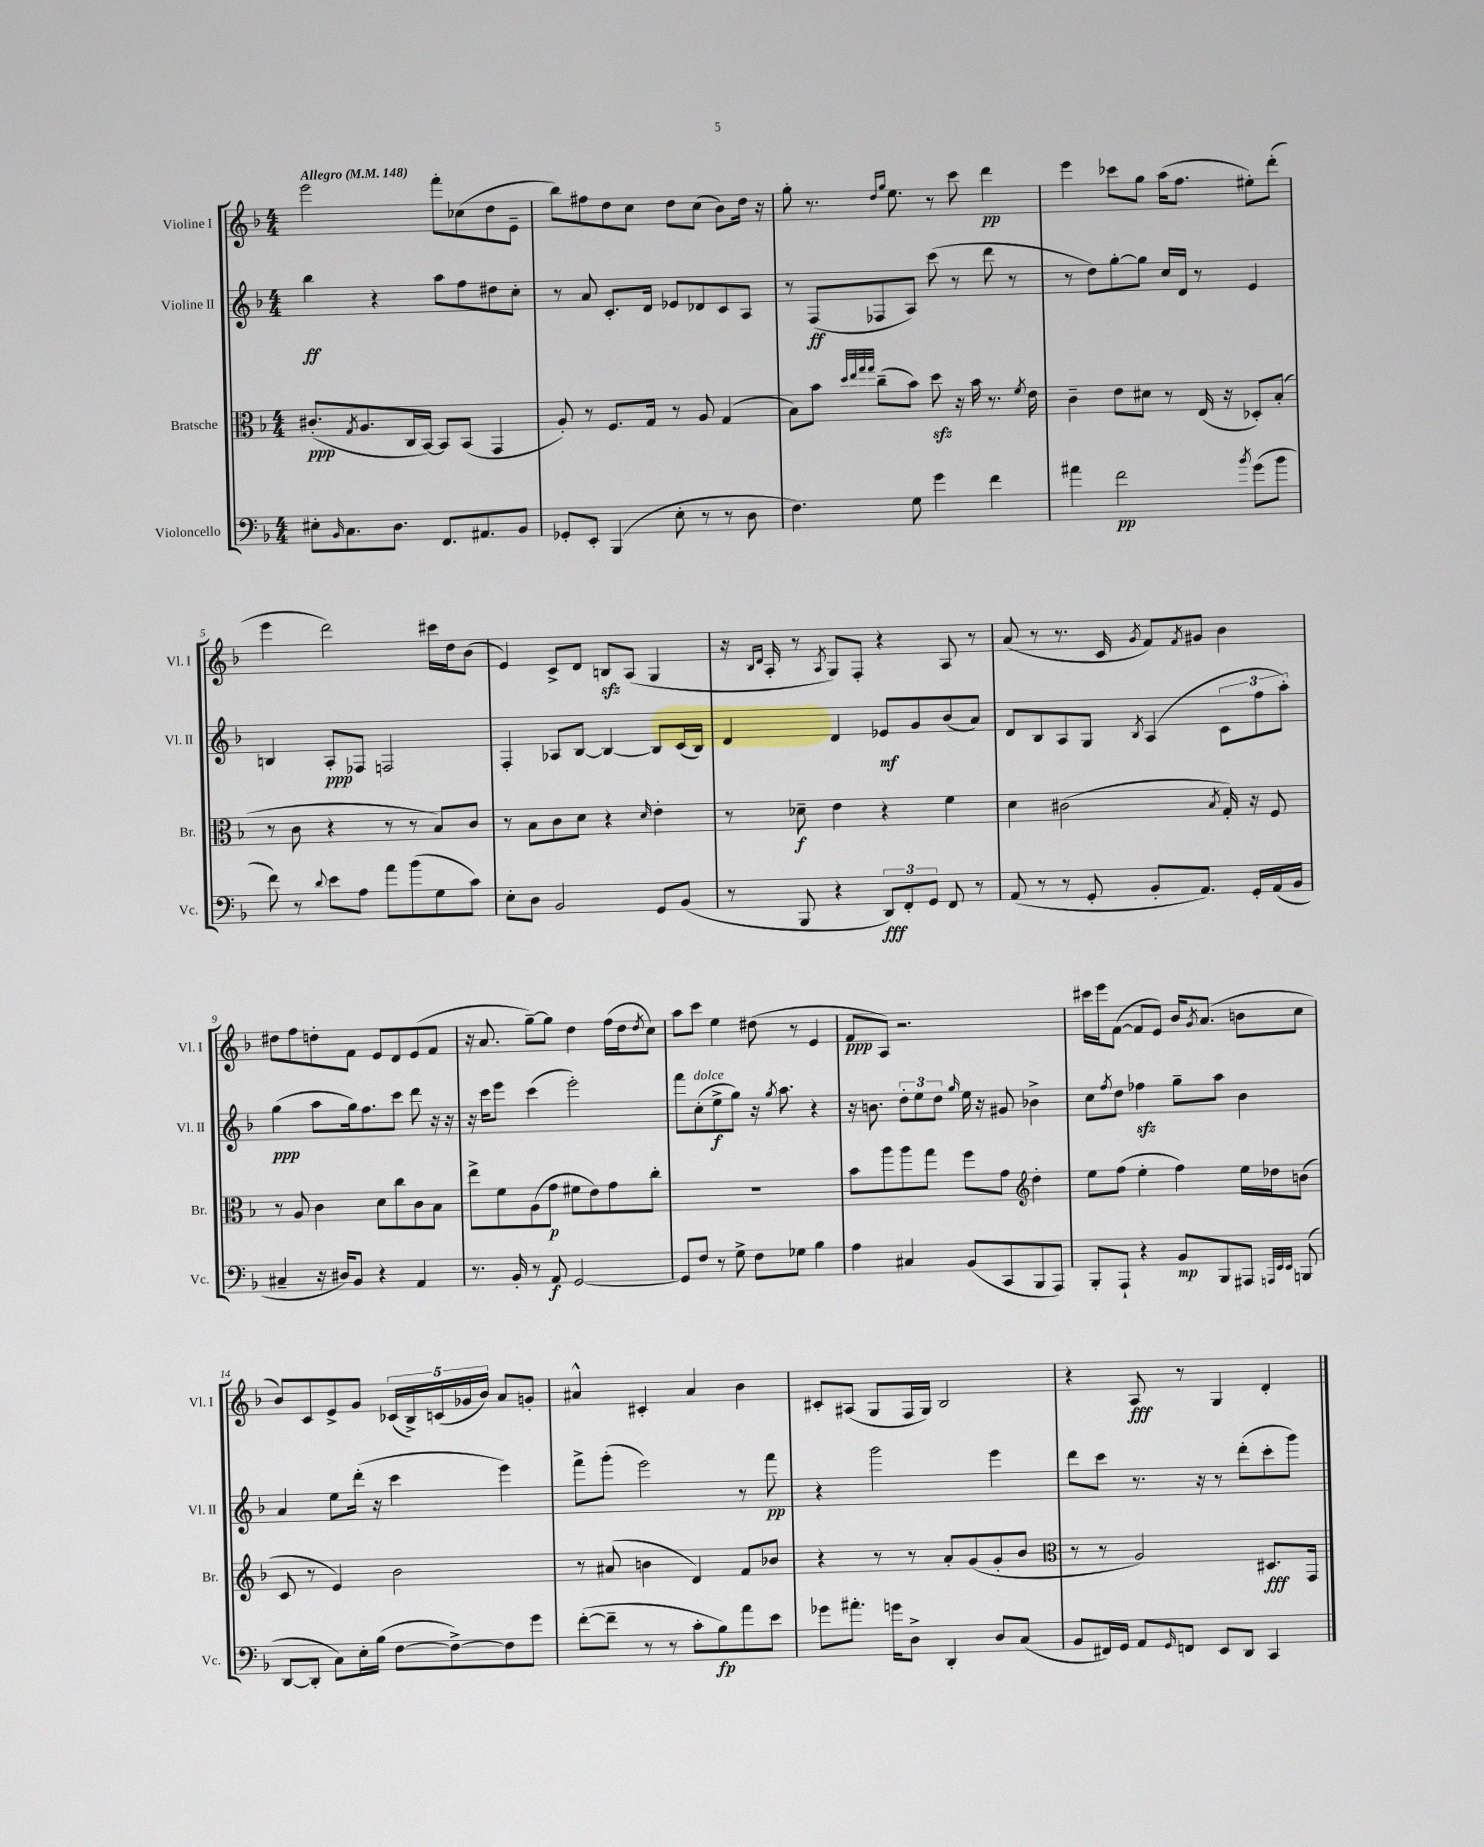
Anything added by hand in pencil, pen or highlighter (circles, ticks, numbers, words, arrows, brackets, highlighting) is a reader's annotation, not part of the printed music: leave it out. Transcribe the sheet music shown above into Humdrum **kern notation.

**kern	**dynam	**kern	**dynam	**kern	**dynam	**kern	**dynam
*part4	*part4	*part3	*part3	*part2	*part2	*part1	*part1
*staff4	*staff4	*staff3	*staff3	*staff2	*staff2	*staff1	*staff1
*I"Violoncello	*	*I"Bratsche	*	*I"Violine II	*	*I"Violine I	*
*I'Vc.	*	*I'Br.	*	*I'Vl. II	*	*I'Vl. I	*
*clefF4	*	*clefC3	*	*clefG2	*	*clefG2	*
*k[b-]	*	*k[b-]	*	*k[b-]	*	*k[b-]	*
*M4/4	*	*M4/4	*	*M4/4	*	*M4/4	*
*MM148	*	*MM148	*	*MM148	*	*MM148	*
=1	=1	=1	=1	=1	=1	=1	=1
!	!	!	!	!	!	!LO:TX:a:B:t=Allegro	!
8E#X'\L	.	(8.c#X'/L	ppp	4bb-\	ff	2eee\	.
16qqBB-/	.	.	.	.	.	.	.
8.C\	.	.	.	.	.	.	.
.	.	8qG/	.	.	.	.	.
.	.	8.A/	.	.	.	.	.
.	.	.	.	4r	.	.	.
8.D\J	.	.	.	.	.	.	.
.	.	16C/L	.	.	.	.	.
.	.	[16BB-/JJ)	.	.	.	.	.
8.FF/L	.	8BB-/L]	.	8aa\L	.	8fff'\L	.
.	.	(8BB-/J	.	8ff\	.	(8cc-X\	.
8.AA#X/	.	.	.	.	.	.	.
.	.	4GG/	.	8dd#X\	.	8dd\	.
8BB-/J	.	.	.	8cc'\J	.	8e~\J	.
=2	=2	=2	=2	=2	=2	=2	=2
8GG-X'/L	.	8A'/)	.	8r	.	8bb-\L)	.
8EE'/J	.	8r	.	8a/	.	8ff#X\	.
(4BBB-/	.	8.F/L	.	8.c'/L	.	8dd\	.
.	.	.	.	.	.	8cc\J	.
.	.	16G/Jk	.	16d/Jk	.	.	.
8E'\	.	8r	.	8e-X/L	.	8dd\L	.
8r	.	8A/	.	8d-X/	.	(8cc\J	.
8r	.	(4G/	.	8c/	.	8b-\L)	.
8D\	.	.	.	8A/J	.	16dd\Jk	.
.	.	.	.	.	.	16r	.
=3	=3	=3	=3	=3	=3	=3	=3
4.F\)	.	8B-\L)	.	8r	.	8gg'\	.
.	.	8b-\J	.	(8F/L	ff	8.r	.
.	.	32qqdd/LLL	.	.	.	.	.
.	.	32qqee/	.	.	.	.	.
.	.	32qqgg/	.	.	.	.	.
.	.	32qqgg/JJJ	.	.	.	.	.
.	.	(8cc~\L	.	8F-X/	.	.	.
.	.	.	.	.	.	16qqdd/LL	.
.	.	.	.	.	.	16qqgg/JJ	.
.	.	.	.	.	.	8.ee\	.
8G\	.	8b-\J)	.	8A/J)	.	.	.
4g\	.	8ddzz\	.	(8ccc\	.	8r	.
.	.	16r	.	8r	.	8ccc\	.
.	.	16b-\	.	.	.	.	.
4f\	.	8.r	.	8ddd\	.	4ddd\	pp
.	.	.	.	8r	.	.	.
.	.	8qf/	.	.	.	.	.
.	.	16e\	.	.	.	.	.
=4	=4	=4	=4	=4	=4	=4	=4
4a#X\	.	4c~\	.	8r	.	4eee\	.
.	.	.	.	8dd\L)	.	.	.
2f\	pp	8e\L	.	[8gg'\	.	8ccc-X\L	.
.	.	8d#X\J	.	8gg\J]	.	8gg\J	.
.	.	8r	.	16cc/LL	.	(16aa\KL	.
.	.	.	.	16d/JJ	.	8.ff\J	.
.	.	(16E/	.	8r	.	.	.
.	.	16r	.	.	.	.	.
8qb-/	.	.	.	.	.	.	.
(8g\L	.	8D-X'/L)	.	4e/	.	8ee#X'\L)	.
8b-\J	.	(8B-'/J	.	.	.	(8ddd'\J	.
!!LO:LB:g=z
=5	=5	=5	=5	=5	=5	=5	=5
8f\)	.	8r	.	4Bn/	.	4eee\	.
8r	.	8c\	.	.	.	.	.
8qqd/	.	.	.	.	.	.	.
8e\L	.	4r	.	8A'/L	ppp	2ddd\)	.
8A\J	.	.	.	8F-X/J	.	.	.
8a\L	.	8r	.	2Fn/	.	.	.
(8b-\	.	8r	.	.	.	.	.
8G\	.	8B-/L)	.	.	.	16ccc#X\LL	.
.	.	.	.	.	.	16dd\J	.
8c\J)	.	8c/J	.	.	.	(8b-\J	.
=6	=6	=6	=6	=6	=6	=6	=6
8E'\L	.	8r	.	4F'/	.	4e/)	.
8D\J	.	8B-\L	.	.	.	.	.
2BB-/	.	8c\	.	8A-X/L	.	8c^/L	.
.	.	8d\J	.	[8B-/J	.	8d/J	.
.	.	4r	.	4B-/_	.	8Bnzz/L	.
.	.	.	.	.	.	(8A/J	.
.	.	16qqd/	.	.	.	.	.
8GG/L	.	4e'\	.	8B-/L]	.	4G/	.
(8BB-/J	.	.	.	(16c/L	.	.	.
.	.	.	.	16B-/JJ)	.	.	.
=7	=7	=7	=7	=7	=7	=7	=7
8r	.	8r	.	4d/	.	16r	.
.	.	.	.	.	.	16qqB-/LL	.
.	.	.	.	.	.	16qqd/JJ	.
.	.	.	.	.	.	16A'/	.
8BBB-/	.	8d-X~\	f	.	.	8r	.
.	.	.	.	.	.	8qA/	.
4r	.	4e\	.	4d/	.	8G/L)	.
.	.	.	.	.	.	8F'/J	.
12DD/L)	fff	4r	.	8e-X/L	mf	4r	.
12FF'/	.	.	.	.	.	.	.
.	.	.	.	8g/	.	.	.
12GG/J	.	.	.	.	.	.	.
8FF/	.	4f\	.	(8b-/	.	8A/	.
8r	.	.	.	8a/J)	.	8r	.
=8	=8	=8	=8	=8	=8	=8	=8
(8AA/	.	4d\	.	8d/L	.	(8a/	.
8r	.	.	.	8B-/	.	8r	.
8r	.	(2c#X\	.	8A/	.	8.r	.
8GG'/	.	.	.	8G/J	.	.	.
.	.	.	.	.	.	16c/	.
.	.	.	.	8qB-/	.	8qg/	.
8BB-'/L	.	.	.	(4A/	.	8f/L)	.
.	.	.	.	.	.	8qf/	.
8.AA/J)	.	.	.	.	.	8g#X/J	.
.	.	8qB-/	.	.	.	.	.
.	.	16G'/)	.	12c\L	.	4b-\	.
16GG'/LL	.	16r	.	.	.	.	.
.	.	.	.	12ff\	.	.	.
(16AA/	.	8F/	.	.	.	.	.
.	.	.	.	12aa'\J)	.	.	.
16BB-/JJ	.	.	.	.	.	.	.
!!LO:LB:g=z
=9	=9	=9	=9	=9	=9	=9	=9
4C#X~/	.	8r	.	(4gg\	ppp	8dd#X\L	.
.	.	8A/	.	.	.	8ff\	.
16r	.	4c\	.	8aa\L	.	8ddn'\	.
16D#X/KL)	.	.	.	.	.	.	.
8BB-/J	.	.	.	16gg\k)	.	8f\J	.
.	.	.	.	8.ff\	.	.	.
4r	.	8d\L	.	.	.	8e/L	.
.	.	8cc\	.	8ccc\J	.	8d/	.
4AA/	.	8c\	.	8ddd\	.	(8e/	.
.	.	8B-\J	.	16r	.	8f/J	.
.	.	.	.	16r	.	.	.
=10	=10	=10	=10	=10	=10	=10	=10
8.r	.	8ee^\L	.	16r	.	16r	.
.	.	.	.	16ccc\KL	.	8.a/	.
.	.	8f\	.	8eee\J	.	.	.
16BB-'/	.	.	.	.	.	.	.
8r	.	(8A\	.	(4ccc\	.	[8gg~\L)	.
8AA/	f	8g\J	p	.	.	8gg\J]	.
[2GG/	.	8f#X\L	.	2eee'\)	.	4dd\	.
.	.	8e\)	.	.	.	.	.
.	.	8g\	.	.	.	(16ff\LL	.
.	.	.	.	.	.	16dd\J	.
.	.	.	.	.	.	8qdd/	.
.	.	8cc'\J	.	.	.	8cc\J)	.
=11	=11	=11	=11	=11	=11	=11	=11
8GG/L]	.	1r	.	8fff\L	.	8aa\L	.
!	!	!	!	!LO:TX:a:i:t=dolce	!	!	!
8F/J	.	.	.	(8cc'\	.	8ccc\J	.
8r	.	.	.	8ee^\	f	4ee\	.
8G^\	.	.	.	8gg\J)	.	.	.
8F\L	.	.	.	16r	.	(8dd#X\	.
.	.	.	.	8qgg/	.	.	.
.	.	.	.	8.aa\	.	.	.
8G-X\J	.	.	.	.	.	8r	.
4B-\	.	.	.	4r	.	4e/	.
=12	=12	=12	=12	=12	=12	=12	=12
4A\	.	8b-\L	.	16r	.	8f/L	ppp
.	.	.	.	8.bn\	.	.	.
.	.	8aa\	.	.	.	8A/J)	.
4C#X/	.	8aa\	.	12dd'\L	.	2.r	.
.	.	.	.	12ee\	.	.	.
.	.	8gg\J	.	.	.	.	.
.	.	.	.	12dd\J	.	.	.
.	.	.	.	16qqgg/	.	.	.
(8BB-/L	.	8ff\L	.	16ee\	.	.	.
.	.	.	.	16r	.	.	.
8CC/	.	8g\J	.	8g#X/	.	.	.
*	*	*clefG2	*	*	*	*	*
8BBB-/	.	4dd'\	.	4b-X^\	.	.	.
8AAA/J)	.	.	.	.	.	.	.
=13	=13	=13	=13	=13	=13	=13	=13
8BBB-'/L	.	8ee\L	.	8cc\L	.	16ccc#X\LL	.
.	.	.	.	.	.	16eee\J	.
.	.	.	.	8qff/	.	.	.
8AAA`/J	.	(8ff\J	.	8dd\J	.	([8f\J	.
4r	.	4ee'\	.	4ff-Xzz\	.	8f/L]	.
.	.	.	.	.	.	8e/J)	.
8BB-/L	mp	4ff\)	.	8gg~\L	.	16b-/KL	.
.	.	.	.	.	.	8qg/	.
.	.	.	.	.	.	(8.a/J	.
8BBB-/	.	.	.	8aa\J	.	.	.
8AAA#X/J	.	16ee\LL	.	4b-\	.	8bn\L	.
.	.	16dd-X\J	.	.	.	.	.
32qqAAAn/LLL	.	.	.	.	.	.	.
32qqEE/	.	.	.	.	.	.	.
32qqEE/JJJ	.	.	.	.	.	.	.
(8BBBn/	.	(8bn\J	.	.	.	8cc\J	.
!!LO:LB:g=z
=14	=14	=14	=14	=14	=14	=14	=14
[8DD/L	.	8c/	.	4a/	.	8b-/L)	.
8DD'/J]	.	8r	.	.	.	8c/	.
8C\L)	.	4e/)	.	8ee\L	.	8e^/	.
16E'\L	.	.	.	(16ddd'\Jk	.	8g/J	.
(16B-\JJ	.	.	.	16r	.	.	.
[8F\L	.	2b-\	.	4ccc\	.	(20c-X/LL	.
.	.	.	.	.	.	20B-^/)	.
.	.	.	.	.	.	(20cn/	.
8F^\_)	.	.	.	.	.	.	.
.	.	.	.	.	.	20g-X/	.
.	.	.	.	.	.	20b-/JJ)	.
8F\]	.	.	.	4eee\)	.	8a/L	.
8g\J	.	.	.	.	.	8gn'/J	.
=15	=15	=15	=15	=15	=15	=15	=15
([8f'\L	.	8r	.	8fff^\L	.	4a#X^^/	.
8f~\J]	.	(8a#X/	.	(8ggg'\J	.	.	.
8r	.	4bn\	.	2eee\)	.	4c#X'/	.
8r	.	.	.	.	.	.	.
8c'\L	.	4d/)	.	.	.	4a#/	.
8B-\)	fp	.	.	.	.	.	.
8a\	.	8f/L	.	8r	.	4b-\	.
8e\J	.	8b-X/J	.	8fff\	pp	.	.
=16	=16	=16	=16	=16	=16	=16	=16
8g-X\L	.	4r	.	4r	.	8c#X'/L	.
8.a#X'\J	.	.	.	.	.	(8A#X/J	.
.	.	8r	.	2ggg\	.	8G/L	.
16gn\KL	.	.	.	.	.	.	.
8D^\J	.	8r	.	.	.	16F/L	.
.	.	.	.	.	.	16G/JJ)	.
4DD'/	.	8a'/L	.	.	.	2B-/	.
.	.	(8g/	.	.	.	.	.
8D/L	.	8g'/	.	4eee\	.	.	.
(8C/J	.	8b-/J	.	.	.	.	.
=17	=17	=17	=17	=17	=17	=17	=17
*	*	*clefC3	*	*	*	*	*
8BB-/L	.	8r	.	8ddd\L	.	4r	.
16FF#X/L)	.	8r	.	8ccc\J	.	.	.
16GG/JJ	.	.	.	.	.	.	.
8AA/L	.	2A/)	.	8.r	.	8A/	fff
16qqGG/	.	.	.	.	.	.	.
8FFn/J	.	.	.	.	.	8r	.
.	.	.	.	16r	.	.	.
8EE/L	.	.	.	8r	.	4G/	.
8DD/J	.	.	.	(8ddd'\L	.	.	.
4CC/	.	8.D#X/L	fff	8ccc'\	.	4d'/	.
.	.	.	.	8ggg\J)	.	.	.
.	.	16GG/Jk	.	.	.	.	.
==	==	==	==	==	==	==	==
*-	*-	*-	*-	*-	*-	*-	*-
